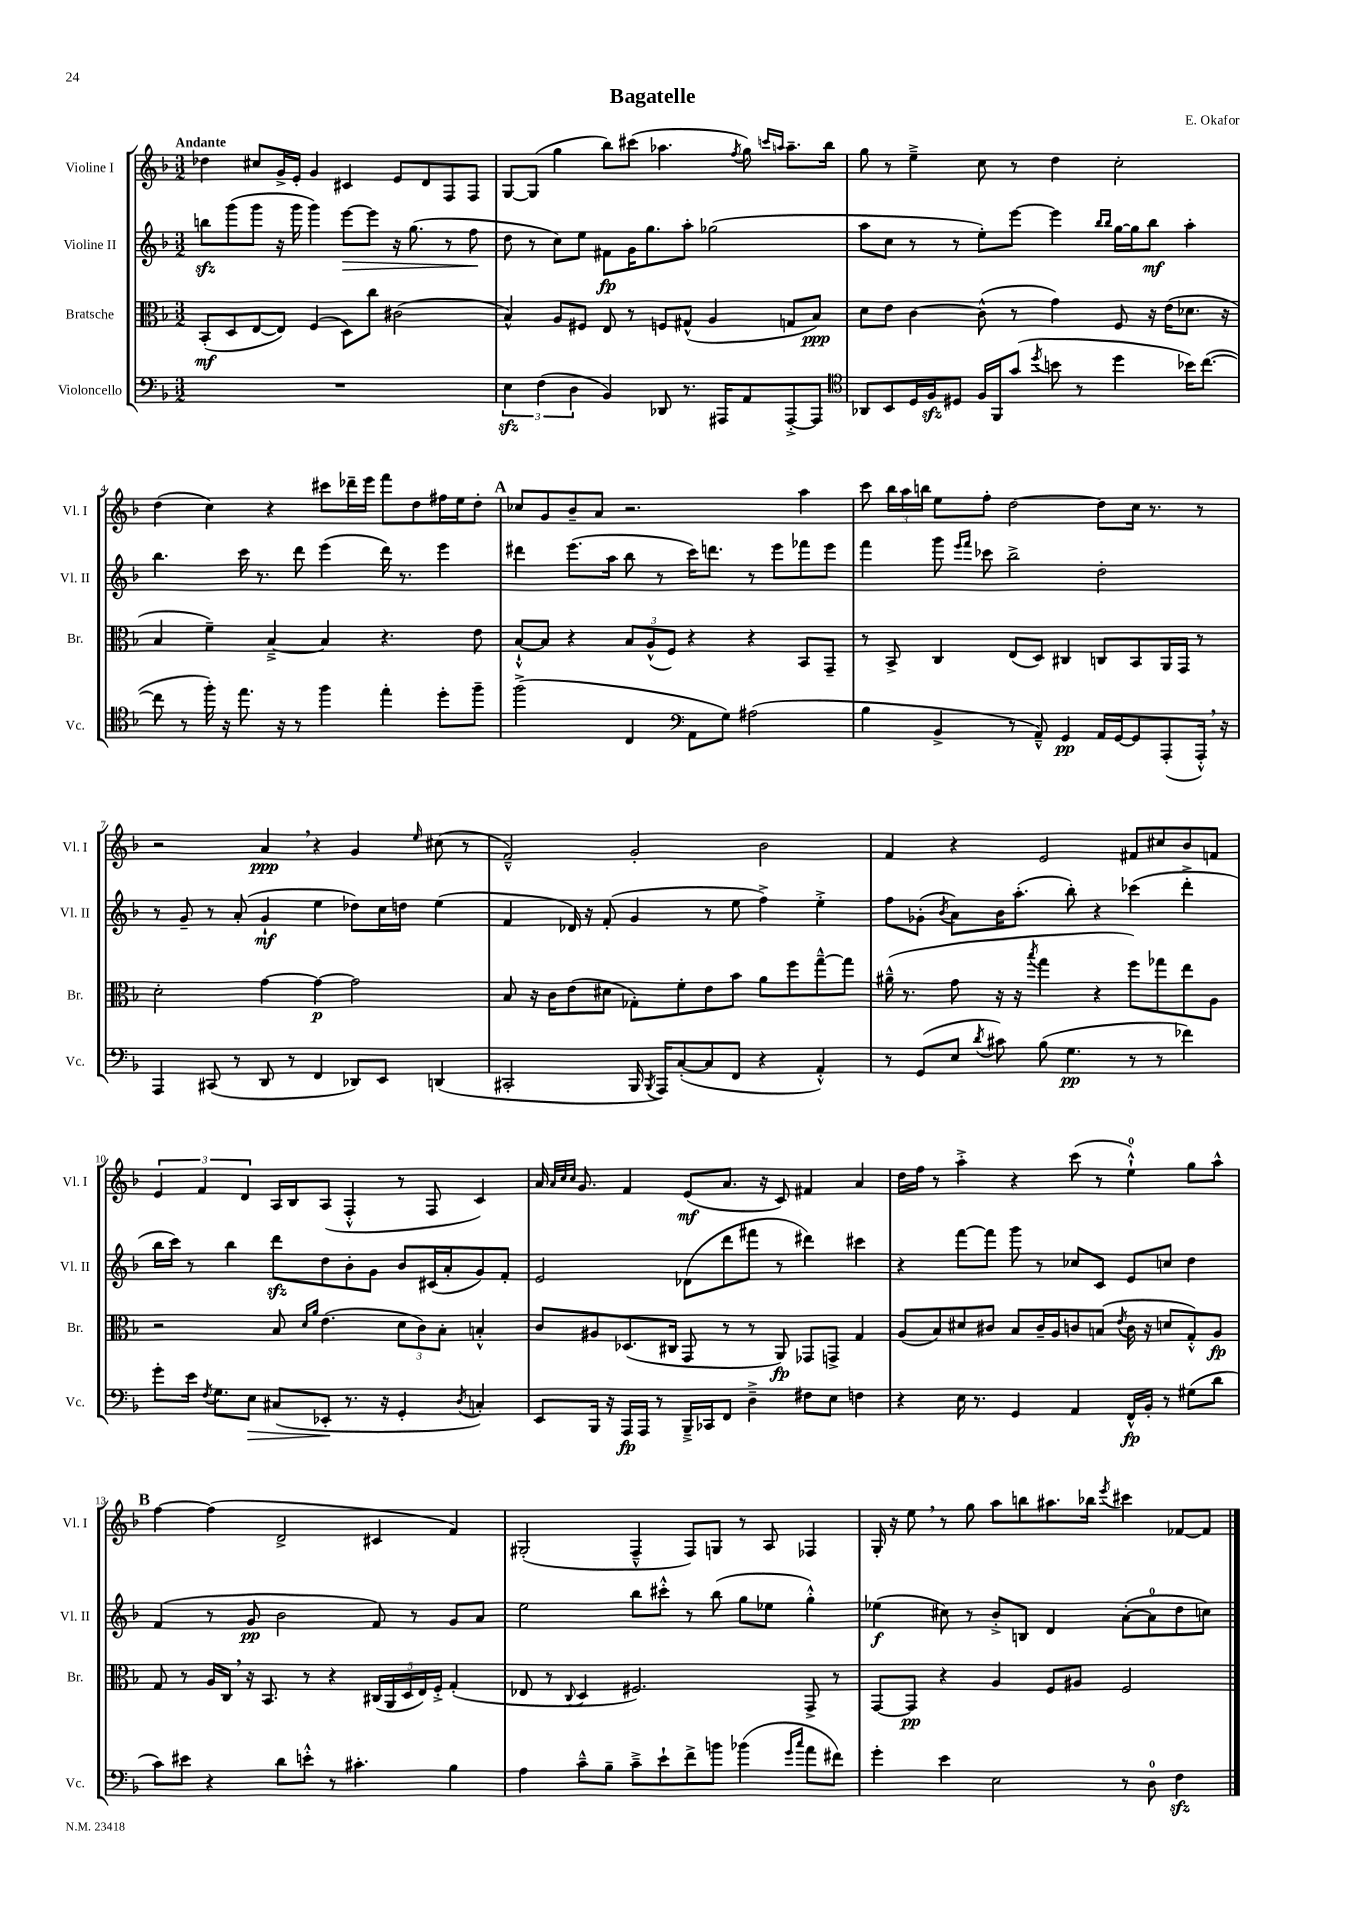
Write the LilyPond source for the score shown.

\header { title = "Bagatelle" composer = "E. Okafor" }
<<
\new StaffGroup <<
\new Staff = "s0" \with { instrumentName = "Violine I" shortInstrumentName = "Vl. I" } {
    \clef treble \key f \major \numericTimeSignature \time 3/2 \tempo "Andante"
    \autoBeamOff des''4 cis''8[ g'16-> e'16]-. g'4 cis'4 e'8[ d'8 f8 f8] |
    g8[~ g8]( g''4 bes''8[) cis'''8]( aes''4. \acciaccatura { f''8 } g''8) \grace { c'''16[ a''16] } a''8.[-- bes''16] |
    g''8 r8 e''4---> c''8 r8 d''4 c''2-. |
    d''4( c''4) r4 cis'''8[ des'''16-- e'''16] f'''8[ d''8 fis''16 e''16 d''8]-. |
    \mark \markup { \bold "A" } ces''8[ g'8 bes'8-- a'8] r2. a''4 |
    c'''8 \tuplet 3/2 { bes''16[ a''16 b''16] } e''8[ f''8]-. d''2~ d''8[ c''16] r8. r8 |
    r2 a'4\ppp \breathe r4 g'4 \grace { e''16 } cis''8( r8 |
    f'2---^) g'2-. bes'2 |
    f'4 r4 e'2 fis'8[ cis''8 bes'8 f'8] |
    \tuplet 3/2 { e'4 f'4 d'4 } a16[ bes16 a8]( f4-.-^ r8 f8 c'4) |
    a'16 \grace { a'32[ c''32 c''32] } g'8. f'4 e'8[\mf( a'8.] r16 c'8) fis'4 a'4 |
    d''16[ f''16] r8 a''4-.-> r4 c'''8( r8 e''4-0-!-^) g''8[ a''8]-^ |
    \mark \markup { \bold "B" } f''4~ f''4( d'2-> cis'4 f'4) |
    gis2-.( f4---^ f8[) g8] r8 a8 fes4 |
    g16-. r16 e''8 \breathe r8 g''8 a''8[ b''8 ais''8. bes''16] \acciaccatura { e'''8 } cis'''4 fes'8[~ fes'8] \bar "|." |
}
\new Staff = "s1" \with { instrumentName = "Violine II" shortInstrumentName = "Vl. II" } {
    \clef treble \key f \major \numericTimeSignature \time 3/2
    \autoBeamOff b''8[\sfz g'''8( g'''8] r16 g'''16 g'''4) e'''8[~\> e'''8] r16 g''8.( r8 f''8\! |
    d''8 r8 c''8[) e''8] fis'8[\fp g'16 g''8. a''8]-. ges''2( |
    a''8[ c''8] r8 r8 e''8[-.) e'''8]~ e'''4 \grace { bes''16[ bes''16] } g''16[~ g''16 bes''8]\mf a''4-. |
    bes''4. c'''16 r8. d'''8 e'''4( d'''16) r8. e'''4 |
    \mark \markup { \bold "A" } dis'''4 e'''8.[( a''16] bes''8 r8 c'''16[) d'''8.] r8 e'''8[ fes'''8 e'''8] |
    f'''4 g'''8 \grace { e'''16[ f'''16] } ces'''8 bes''2-> d''2-. |
    r8 g'8-- r8 a'8-.( g'4-!\mf e''4 des''8[) c''16 d''16] e''4( |
    f'4 des'16) r16 f'8-.( g'4 r8 e''8 f''4->) e''4-.-> |
    f''8[ ges'8]-.( \acciaccatura { bes'8 } a'8[) bes'16 a''8.]-.( bes''8-.) r4 ces'''4( d'''4-.-> |
    bes''16[ c'''16]) r8 bes''4 d'''8[\sfz d''8 bes'8-. g'8] bes'8[ cis'16( a'16-. g'8) f'8]-. |
    e'2 des'8[( d'''8 fis'''8] r8 dis'''4) cis'''4 |
    r4 f'''8[~ f'''8] g'''8 r8 ces''8[ c'8] e'8[ c''8] d''4 |
    \mark \markup { \bold "B" } f'4( r8 g'8\pp bes'2 f'8) r8 g'8[ a'8] |
    e''2 bes''8[ cis'''8]-.-^ r8 bes''8( g''8[ ees''8] g''4-.-^) |
    ees''4\f( cis''8) r8 bes'8[-.-> b8] d'4 a'8[~-.( a'8-0 d''8 c''8]) \bar "|." |
}
\new Staff = "s2" \with { instrumentName = "Bratsche" shortInstrumentName = "Br." } {
    \clef alto \key f \major \numericTimeSignature \time 3/2
    \autoBeamOff bes,8[-.\mf( d8 e8~ e8]) f4( d8[) c''8] cis'2( |
    bes4-^) a8[ fis8] e8 r8 f8[ gis8]-^( a4 g8[ bes8]\ppp) |
    d'8[ e'8] c'4~ c'8-^( r8 g'4) f8 r16 e'16[( des'8.] r16 |
    bes4 f'4--) bes4~---> bes4 r4. e'8 |
    \mark \markup { \bold "A" } bes8[~-!-^ bes8] r4 \tuplet 3/2 { bes8[ a8-^( f8]) } r4 r4 bes,8[ g,8]-- |
    r8 bes,8-> c4 e8[( d8]) cis4 c8[ bes,8 a,16 g,16] r8 |
    d'2-. g'4~ g'4~\p g'2 |
    bes8 r16 c'16[ e'8( dis'8] ges8[-.) f'8-. e'8 bes'8] a'8[ f''8 g''8~---^ g''8] |
    ais'16---^( r8. g'8 r16 r16 \acciaccatura { bes''8 } g''4 r4 f''8[) ges''8 e''8 a8] |
    r2 bes8 \grace { d'16[ a'16] } e'4.( \tuplet 3/2 { d'8[ c'8) bes8]-. } b4-.-^ |
    c'8[ ais8 des8.( cis16] g,8 r8 r8 a,8\fp) ges,8[ g,8]-> g4 |
    a8[( bes8) dis'8 cis'8] bes8[ cis'16-- a16 c'8 b8]( \acciaccatura { e'8 } c'16 r16 d'8[ g8-.-^) a8]\fp |
    \mark \markup { \bold "B" } g8 r8 a16[ c16] \breathe r16 bes,8. r8 r4 \tuplet 5/4 { cis16[( a,16 d16 e16) f16]-.-> } g4-.( |
    ees8 r8 \appoggiatura { c8 } d4 fis2.) g,8-> r8 |
    g,8[~ g,8]\pp r4 a4 f8[ ais8] f2 \bar "|." |
}
\new Staff = "s3" \with { instrumentName = "Violoncello" shortInstrumentName = "Vc." } {
    \clef bass \key f \major \numericTimeSignature \time 3/2
    \autoBeamOff R1. |
    \tuplet 3/2 { e4\sfz f4( d4 } bes,4) des,8 r8. ais,,16[ a,8 ais,,8~-.-> ais,,8] |
    \clef tenor aes,8[ bes,8 d16 f16\sfz dis8] f16[ f,16 g'8]( \acciaccatura { d''8 } b'8 r8 d''4 bes'16[) c''8.]~( |
    c''8 r8 f''16-.) r16 e''8. r16 r8 f''4 e''4-. d''8[-. f''8]-- |
    \mark \markup { \bold "A" } f''2->( c4 \clef bass a,8[ g8]) ais2( |
    bes4 bes,4-> r8 a,8---^) g,4\pp a,16[ g,16~ g,8 a,,8-.( a,,16]-.-^) \breathe r16 |
    a,,4 cis,8( r8 d,8 r8 f,4 des,8[) e,8] d,4( |
    cis,2-. bes,,16 \acciaccatura { bes,,8 } a,,16[) c8~-.( c8 f,8] r4 a,4-.-^) |
    r8 g,8[( e8] \acciaccatura { d'8 } cis'8) bes8( g4.\pp r8 r8 fes'4) |
    g'8[-. e'16] \acciaccatura { f8 } g8.[ e8]\> cis8[( ees,8]-.\! r8. r16 g,4-. \acciaccatura { d8 } c4-.) |
    e,8[ bes,,16] r16 a,,16[\fp a,,16] r8 bes,,16[---> ces,16 f,8] d4---> fis8[ e8] f4 |
    r4 e16 r8. g,4 a,4 f,16[-^\fp bes,16]-. r8 gis8[( d'8] |
    \mark \markup { \bold "B" } c'8[) eis'8] r4 d'8[ e'8]-.-^ r8 cis'4.-. bes4 |
    a4 c'8[---^ bes8]-- c'8[---> e'8-! f'8-> b'8] bes'4( \grace { g'16[ c''16] } a'8[ fis'8]) |
    g'4-. e'4 e2 r8 d8-0 f4\sfz \bar "|." |
}
>>
>>
